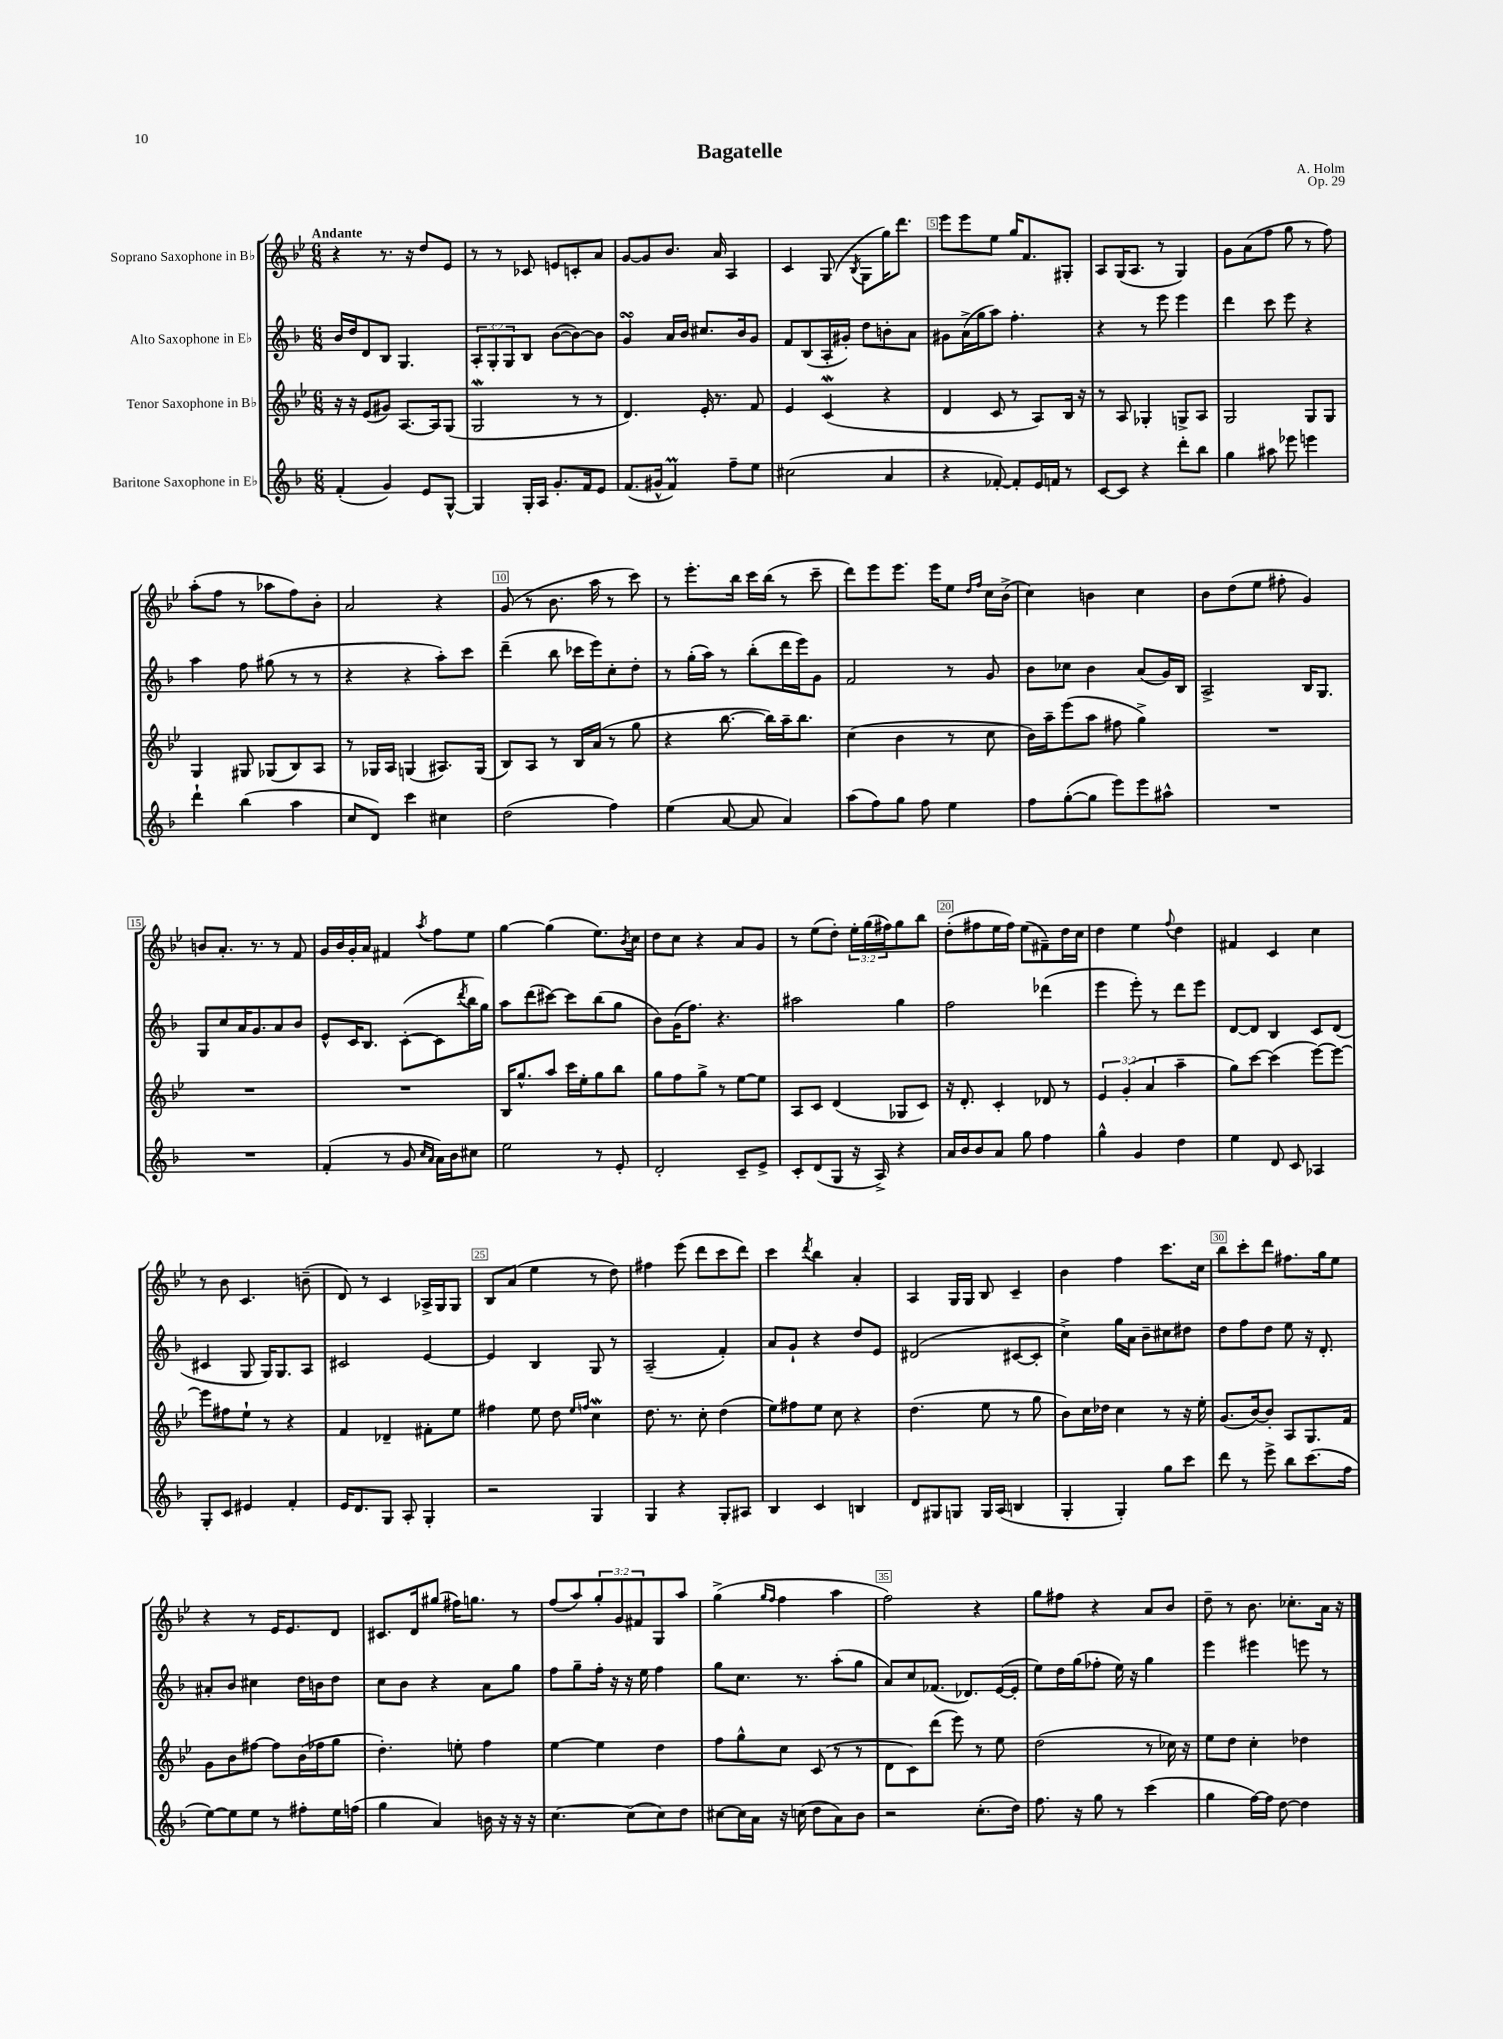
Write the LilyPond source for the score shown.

\header { title = "Bagatelle" composer = "A. Holm" opus = "Op. 29" }
<<
\new StaffGroup <<
\new Staff = "s0" \with { instrumentName = "Soprano Saxophone in Bb" } {
    \clef treble \key bes \major \numericTimeSignature \time 6/8 \override Staff.TupletNumber.text = #tuplet-number::calc-fraction-text \tempo "Andante"
    r4 r8. r16 d''8 ees'8 |
    r8 r8 ces'8 e'8 c'8-. a'8 |
    g'8~ g'8 bes'8. a'16 a4 |
    c'4 g8( \acciaccatura { bes8 } g8 g''16) d'''8. |
    ees'''8 ees'''8 ees''8 g''16 f'8. gis8-. |
    a8 g16( a8. r8 g4) |
    g'8 a'8( f''8 g''8 r8 f''8) |
    a''8-.( f''8 r8 aes''8 f''8) bes'8-. |
    a'2 r4 |
    g'8( r8 bes'8. a''16 r8 c'''8) |
    r8 ees'''8.-. bes''16 c'''16 bes''16( r8 c'''8-- |
    d'''8) ees'''8 ees'''8. ees'''16 ees''8 \grace { d''16 f''16 } c''16 bes'16->( |
    c''4) b'4 c''4 |
    bes'8 d''8( ees''8 fis''8-. g'4) |
    b'8 a'8.-. r8. r8 f'8 |
    g'16 bes'16 g'16-. a'16 fis'4 \acciaccatura { a''8 } f''8 ees''8 |
    g''4~ g''4( ees''8.) \acciaccatura { bes'8 } c''16 |
    d''8 c''8 r4 a'8 g'8 |
    r8 ees''8( d''8-.) \tuplet 3/2 { ees''16-. g''16( fis''16) } g''8 bes''8 |
    d''8-.( fis''8 ees''16 fis''16) ees''8( fis'8--) d''16 c''16 |
    d''4 ees''4 \appoggiatura { f''8 } d''4 |
    fis'4 c'4 c''4 |
    r8 bes'8 c'4. b'8--( |
    d'8) r8 c'4 aes16-> g16 g8 |
    bes8 a'8( ees''4 r8 d''8) |
    fis''4 ees'''8( d'''8 c'''8 d'''8) |
    c'''4 \acciaccatura { d'''8 } bes''4 a'4-. |
    a4 g16 g16 bes8 c'4-- |
    bes'4 f''4 c'''8. c''16 |
    bes''8 c'''8-. d'''8 fis''8. g''16 ees''8 |
    r4 r8 ees'16 ees'8. d'8 |
    cis'8. d'16 gis''8( fis''16) g''8. r8 |
    f''8( a''8) \tuplet 3/2 { g''8-. g'8 fis'8 } g8 a''8 |
    g''4->( \grace { g''16 f''16 } f''4 a''4 |
    f''2) r4 |
    g''8 fis''8 r4 a'8 bes'8 |
    d''8-- r8 bes'8. ces''8.-. a'16 r16 \bar "|." |
}
\new Staff = "s1" \with { instrumentName = "Alto Saxophone in Eb" } {
    \clef treble \key f \major \numericTimeSignature \time 6/8 \override Staff.TupletNumber.text = #tuplet-number::calc-fraction-text
    bes'16 d''16 d'8 bes8 g4. |
    \tuplet 3/2 { a8-. g8-. g8 } bes8 bes'8~( bes'8~) bes'8 |
    g'4\turn a'16 bes'16 cis''8. bes'16 g'8 |
    f'8 bes8( a16-. gis'16-.) d''8 b'8-. a'8 |
    gis'8 a'16->( g''16 a''8) f''4.-. |
    r4 r8 e'''8 e'''4 |
    d'''4 c'''8 e'''8 r4 |
    a''4 f''8 gis''8( r8 r8 |
    r4 r4 a''8-.) c'''8 |
    d'''4--( bes''8 ces'''16 e'''16) c''8-. d''8-. |
    r8 g''16-.( a''16) r8 bes''8-.( d'''16 e'''16) g'8 |
    f'2 r8 g'8 |
    bes'8 ces''8 bes'4 a'8( g'16) bes16 |
    a2-> bes16 g8. |
    g8 c''8 a'16 g'8. a'8 bes'8 |
    e'8-^ c'16 bes8. c'8~-.( c'8 \acciaccatura { d'''8 } bes''16 g''16) |
    a''8 d'''8( cis'''8~) cis'''8 bes''8( g''8 |
    bes'8) g'16( f''8.) r4. |
    ais''2 g''4 |
    f''2 des'''4( |
    e'''4 e'''8-.) r8 d'''8 e'''8 |
    d'8~ d'8 bes4 c'8 d'8( |
    cis'4 g8 g16) g8. a8 |
    cis'2 e'4~ |
    e'4 bes4 g8 r8 |
    a2--( f'4-.) |
    a'8 g'8-! r4 d''8 e'8 |
    dis'2( cis'8~ cis'8-. |
    c''4->) g''16 a'16 bes'8-- cis''8 dis''8 |
    d''8 f''8 d''8 e''8 r16 d'8.-. |
    ais'8-. bes'8 cis''4 d''16 b'16 d''8 |
    c''8 bes'8 r4 a'8 g''8 |
    f''8 g''8-- f''16-. r16 r16 e''16 f''4 |
    g''8 c''8. r8. a''8-.( g''8 |
    a'8) c''8 fes'8.( des'8.) e'16~( e'16-. |
    e''8) d''16 g''16( fes''8-. e''16) r16 g''4 |
    e'''4 eis'''4 e'''8 r8 \bar "|." |
}
\new Staff = "s2" \with { instrumentName = "Tenor Saxophone in Bb" } {
    \clef treble \key bes \major \numericTimeSignature \time 6/8 \override Staff.TupletNumber.text = #tuplet-number::calc-fraction-text
    r16 r16 ees'8( gis'8) a8.~ a16 g8( |
    g2\mordent r8 r8 |
    d'4.) ees'16-. r8. f'8 |
    ees'4 c'4\mordent( r4 |
    d'4 c'8 r8 a8) bes16 r16 |
    r8 a8 ges4-. g8-> a8 |
    g2 g8 g8 |
    g4 gis8 ges8( bes8) a8 |
    r8 ges16 a16 g4( ais8.) g16( |
    bes8) a8 r8 bes16 a'16( r8 g''8 |
    r4 bes''8.~ bes''16) a''16-- bes''8. |
    c''4( bes'4 r8 c''8 |
    bes'16) a''16-- ees'''8( a''8 fis''8 g''4->) |
    R2. |
    R2. |
    R2. |
    bes16 g''8.-^ a''8 c'''16 ees''16-. g''8 bes''8 |
    g''8 f''8 g''8-> r8 ees''8~ ees''8 |
    a8 c'8 d'4( ges8 c'8) |
    r16 d'8.-. c'4-. des'8 r8 |
    \tuplet 3/2 { ees'4 g'4-.( a'4 } a''4-- |
    g''8) c'''8~ c'''4( ees'''8~) ees'''8~ |
    ees'''8 fis''8 ees''8-! r8 r4 |
    f'4 des'4-- fis'8-. ees''8 |
    fis''4 ees''8 d''8 \grace { ees''16 f''16 } c''4\mordent |
    d''8. r8. c''8-. d''4( |
    ees''8) fis''8 ees''8 c''8 r4 |
    d''4.( ees''8 r8 g''8 |
    bes'8) c''16 des''16 c''4 r8 r16 ees''16-. |
    g'8.( bes'16~) bes'8-. a8 g8. f'16 |
    g'8 bes'8 fis''8~ fis''8 bes'16( fes''16 g''8 |
    d''4.-.) e''8-. f''4 |
    ees''4~ ees''4 d''4 |
    f''8 g''8-^ c''8 c'8( r8 r8 |
    d'8 c'8) d'''8( ees'''8) r8 ees''8 |
    d''2( r8 ces''16) r16 |
    ees''8 d''8 c''4-. des''4 \bar "|." |
}
\new Staff = "s3" \with { instrumentName = "Baritone Saxophone in Eb" } {
    \clef treble \key f \major \numericTimeSignature \time 6/8
    f'4-.( g'4) e'8 g8~-^ |
    g4 g16-. a16 g'8.-. f'16 e'8 |
    f'8.( gis'16-^ f'4\prall) f''8-- e''8 |
    cis''2( a'4 |
    r4 fes'8~-.) fes'8-. e'16 f'16 r8 |
    c'8~ c'8 r4 d'''8-. bes''8 |
    g''4 ais''8 ees'''8 e'''4 |
    d'''4-! bes''4( a''4 |
    c''8 d'8) c'''4 cis''4 |
    d''2( f''4) |
    e''4( a'8~ a'8 a'4) |
    a''8( f''8) g''8 f''8 e''4 |
    f''8 g''8~-.( g''8 e'''8) e'''8 ais''8-^ |
    R2. |
    R2. |
    f'4-.( r8 g'8 \grace { c''16 a'16 } a'16) bes'16 cis''8 |
    e''2 r8 e'8-. |
    d'2-. c'8-- e'8-> |
    c'8-. d'8( g8 r16 a16->) r4 |
    a'16 bes'16 bes'8 a'8 g''8 f''4 |
    g''4-^ g'4 d''4 |
    e''4 d'8 c'8 aes4 |
    g8-. c'8 eis'4 f'4-. |
    e'16 d'8. g8 a8-. g4-. |
    r2 g4 |
    g4 r4 g8-. ais8 |
    bes4 c'4 b4 |
    d'8 gis8 g8 g16 a16( b4 |
    g4-. g4-.) g''8 c'''8 |
    d'''8 r8 e'''8-> bes''8 c'''8.( f''16 |
    e''8~) e''8 e''8 r8 fis''8-. e''16 f''16( |
    g''4 a'4) b'16 r16 r16 r16 |
    c''4.~ c''8( c''8) d''8 |
    cis''8~ cis''16 a'16 r16 c''16( d''8 a'8) bes'8 |
    r2 c''8.-.( d''16) |
    f''8. r16 g''8 r8 c'''4( |
    g''4 f''16~) f''16 d''8~ d''4 \bar "|." |
}
>>
>>
\layout { \context { \Score \override BarNumber.break-visibility = ##(#f #t #t) barNumberVisibility = #(every-nth-bar-number-visible 5) \override BarNumber.stencil = #(make-stencil-boxer 0.1 0.3 ly:text-interface::print) } }
